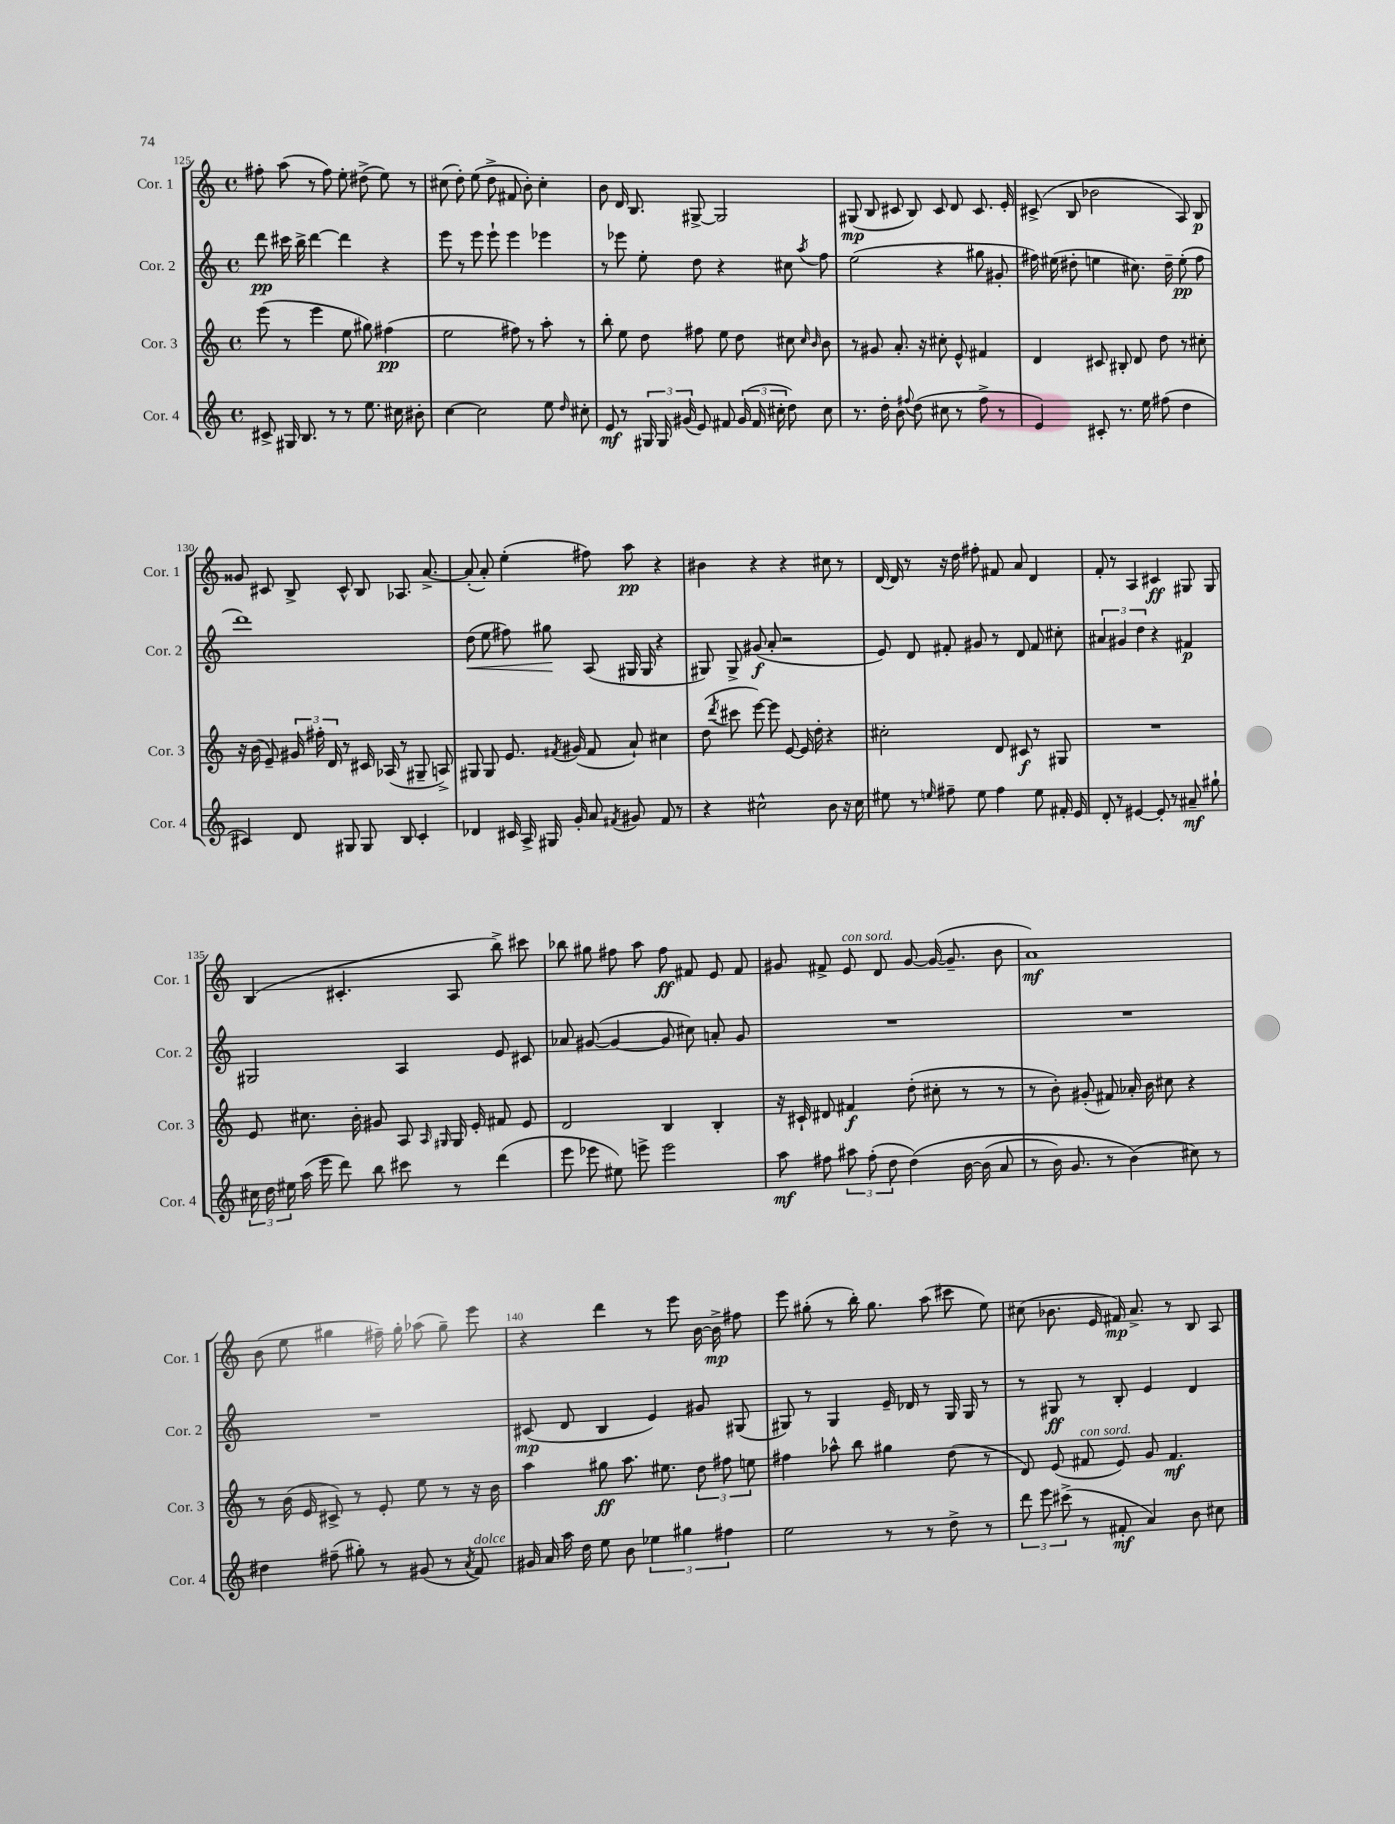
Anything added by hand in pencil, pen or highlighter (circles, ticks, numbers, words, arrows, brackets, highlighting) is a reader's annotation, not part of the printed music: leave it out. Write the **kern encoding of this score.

**kern	**kern	**kern	**kern
*staff4	*staff3	*staff2	*staff1
*clefG2	*clefG2	*clefG2	*clefG2
*k[]	*k[]	*k[]	*k[]
*M4/4	*M4/4	*M4/4	*M4/4
*met(c)	*met(c)	*met(c)	*met(c)
8c#^	(8eee	8ddd	8ff#'
16G#	8r	16ccc#	(8aa
8.B	.	16bb^	.
.	4eee	[4ddd	8r
8r	.	.	8ff#)
8r	8ee	4ddd]	8ee'
8.ee	8gg#)	.	(8dd#^
.	(4ff#	4r	8ee)
16cc#	.	.	.
8b#'	.	.	8r
=	=	=	=
[4cc	2ee	8eee	(8cc#
.	.	8r	8dd')
2cc]	.	8eee	(8ee
.	.	8eee`	8dd^
.	8ff#)	4eee	8f#
.	8r	.	8b')
8ee	8aa'	4eee-	4cc#'
16qqdd	.	.	.
8cc#'	8r	.	.
=	=	=	=
8e	8bb'	8r	8b
8r	8ee	8eee-	16d
.	.	.	8.B
24G#	8dd	8ee'	.
24G#	.	.	.
(24g#	.	.	.
8e)	8ff#	8dd	[8G#^
8f#	8ee	4r	2G#]
(24g#	8dd	.	.
24f#	.	.	.
24cc#'	.	.	.
8dd)	8cc#	8cc#	.
.	16qqcc#	.	.
.	16qqb	8qaa	.
8cc#	8b	8ff	.
=	=	=	=
8.r	8r	(2ee	(8G#
.	8g#	.	8B
16dd'	.	.	.
8b	8.a'	.	8c#
8qqff#	.	.	.
(8dd	.	.	8B)
.	16r	.	.
8cc#	8cc#'	4r	8c#
8r	8e^^	.	8d
8ff#^	4f#	8gg#	8.c#
8r	.	8g#'	.
.	.	.	16e'
=	=	=	=
4e)	4d	16ff#)	(8c#^
.	.	(16ee#	.
.	.	8dd#'	8B
8c#'	8c#	4ee	2b-
8.r	8B#'	.	.
.	8d	8.cc#)	.
16ee	.	.	.
(8ff#	8dd	.	.
.	.	16dd#~	.
4dd	8r	(8ee'	8A)
.	8cc#'	8ff#	8B
=	=	=	=
4c#)	16r	1ddd)	8g##
.	(16b	.	.
.	8e~)	.	8c#
8d	24g#	.	8B^
.	24ff#'	.	.
.	24d	.	.
8G#	8r	.	8c#^^
8G#	16c#	.	8B
.	(16A-	.	.
8B	8r	.	8.A-
4c#'	8G#~	.	.
.	.	.	[8.a^
.	8A^)	.	.
=	=	=	=
4d-	8G#	(8dd	(8a']
.	8G#	8ee	8a')
16c#	8.e	8ff#)	(4ee'
16A^	.	.	.
16G#	.	8gg#	.
.	8qf#	.	.
16g'	(16g#	.	.
8a	8f#	(8A	8ff#)
8qf#	.	.	.
8g#	8a`)	16G#	8aa
.	.	16G#	.
8f#	4cc#	4r	4r
8r	.	.	.
=	=	=	=
4r	(8dd	8G#)	4b#
.	8qddd	.	.
.	8ccc#	8G#^	.
2cc#^^	[8eee)	(8g#	4r
.	8eee]	8a'	.
.	[8e	2r	4r
.	16e]	.	.
.	16dd'	.	.
8b	4r	.	8cc#
16r	.	.	8r
16cc#	.	.	.
=	=	=	=
8ee#	2cc#'	8e)	[16d
.	.	.	16d]
8r	.	8d	8r
16qqee	.	.	.
8ff#~	.	8f#'	16r
.	.	.	16dd
8ee	.	8g#	8ff#'
4ff#	8d	8r	8f#
.	8c#	8d	8a
8ee	8r	8f#	4d
16f#'	8G#	8cc#'	.
16e	.	.	.
=	=	=	=
8d'	1r	6a#	8f'
8r	.	.	8r
.	.	6g#	.
[4e#	.	.	4A
.	.	6dd	.
8e#']	.	4r	4c#
8r	.	.	.
8a#~	.	4f#	8G#
8gg#`	.	.	8G#
=	=	=	=
24cc#	8e	2G#	(4B
24dd	.	.	.
24ee#	.	.	.
(16aa	8.cc#	.	.
16eee	.	.	.
8ddd)	.	.	4.c#'
.	16b'	.	.
8bb	8g#	.	.
8ccc#	8A	4A	.
.	16qqA	.	.
.	16qqG#	.	.
8r	16G#	.	8A
.	16e'	.	.
(4ddd	8f#	8e	8bb^)
.	8e	8c#	8ccc#
=	=	=	=
8eee	2d	8a-	8bb-
8eee-	.	([8g#	8gg#
8ee#)	.	4g#_	8ff#
8eee^	.	.	8aa
2eee	4B	8g#]	8ff#
.	.	8cc#)	8f#
.	4B'	8a'	8e
.	.	8g#	8f#
=	=	=	=
8aa	16r	1r	8g#
.	16c#`	.	.
8ff#	8d#	.	8f#^
12aa#	4f#	.	8e
(12ff#'	.	.	.
.	.	.	8d
12dd	.	.	.
&(4dd)	(8dd'	.	[8g#
.	8cc#'	.	(16g#_
.	.	.	8.g#~]
[16b	8r	.	.
(16b]	.	.	.
8a	8r	.	8b
=	=	=	=
8r	8r	1r	1a)
16b)	8b')	.	.
8.g	.	.	.
.	(8g#'	.	.
8r	8f#)	.	.
(4b&)	16a-'	.	.
.	16b	.	.
.	8cc#	.	.
8cc#)	4r	.	.
8r	.	.	.
=	=	=	=
4dd#	8r	1r	(8b
.	(16b	.	8ee
.	16e	.	.
(8ff#~	8c#^)	.	4gg#
8gg#')	8r	.	.
8r	8e'	.	16ff#~)
.	.	.	16gg#'
(8g#	8ee	.	(8aa-
8r	8r	.	8gg#~)
8qa	.	.	.
8f)	16r	.	8eee
.	16b	.	.
=	=	=	=
16g#	4aa	(8c#	4r
16a	.	.	.
16aa	.	8d	.
16dd	.	.	.
8ee	8gg#	4B	4ddd
8b	8.aa	.	.
6ee-	.	4e)	8r
.	8.ee#	.	.
.	.	.	8eee
6gg#	.	.	.
.	12dd	8g#	[16b
.	.	.	16b^]
6ff#	12ff#	.	.
.	.	(8G#	8ff#
.	12ee	.	.
=	=	=	=
2ee	4ff#	8G#)	8eee
.	.	8r	(8gg#'
.	8aa-^^	4G#	8r
.	8bb	.	16bb')
.	.	.	8.gg#
8r	4gg#	16e~	.
.	.	16d-	.
8r	.	8r	(8aa
8dd^	(8dd	16G#	8ccc#
.	.	16G#	.
8r	8r	8r	8ee)
=	=	=	=
12ddd	8d)	8r	(8cc#
12eee	.	.	.
.	(8e	8G#	8.b-
(12ccc#^	.	.	.
8r	8f#	8r	.
.	.	.	16e
8f#'	8e)	8B'	16f#)
.	.	.	8.a^
4a)	8g	4e	.
.	4.f#	.	8r
8b	.	4d	8B
8cc#	.	.	8A
==	==	==	==
*-	*-	*-	*-
